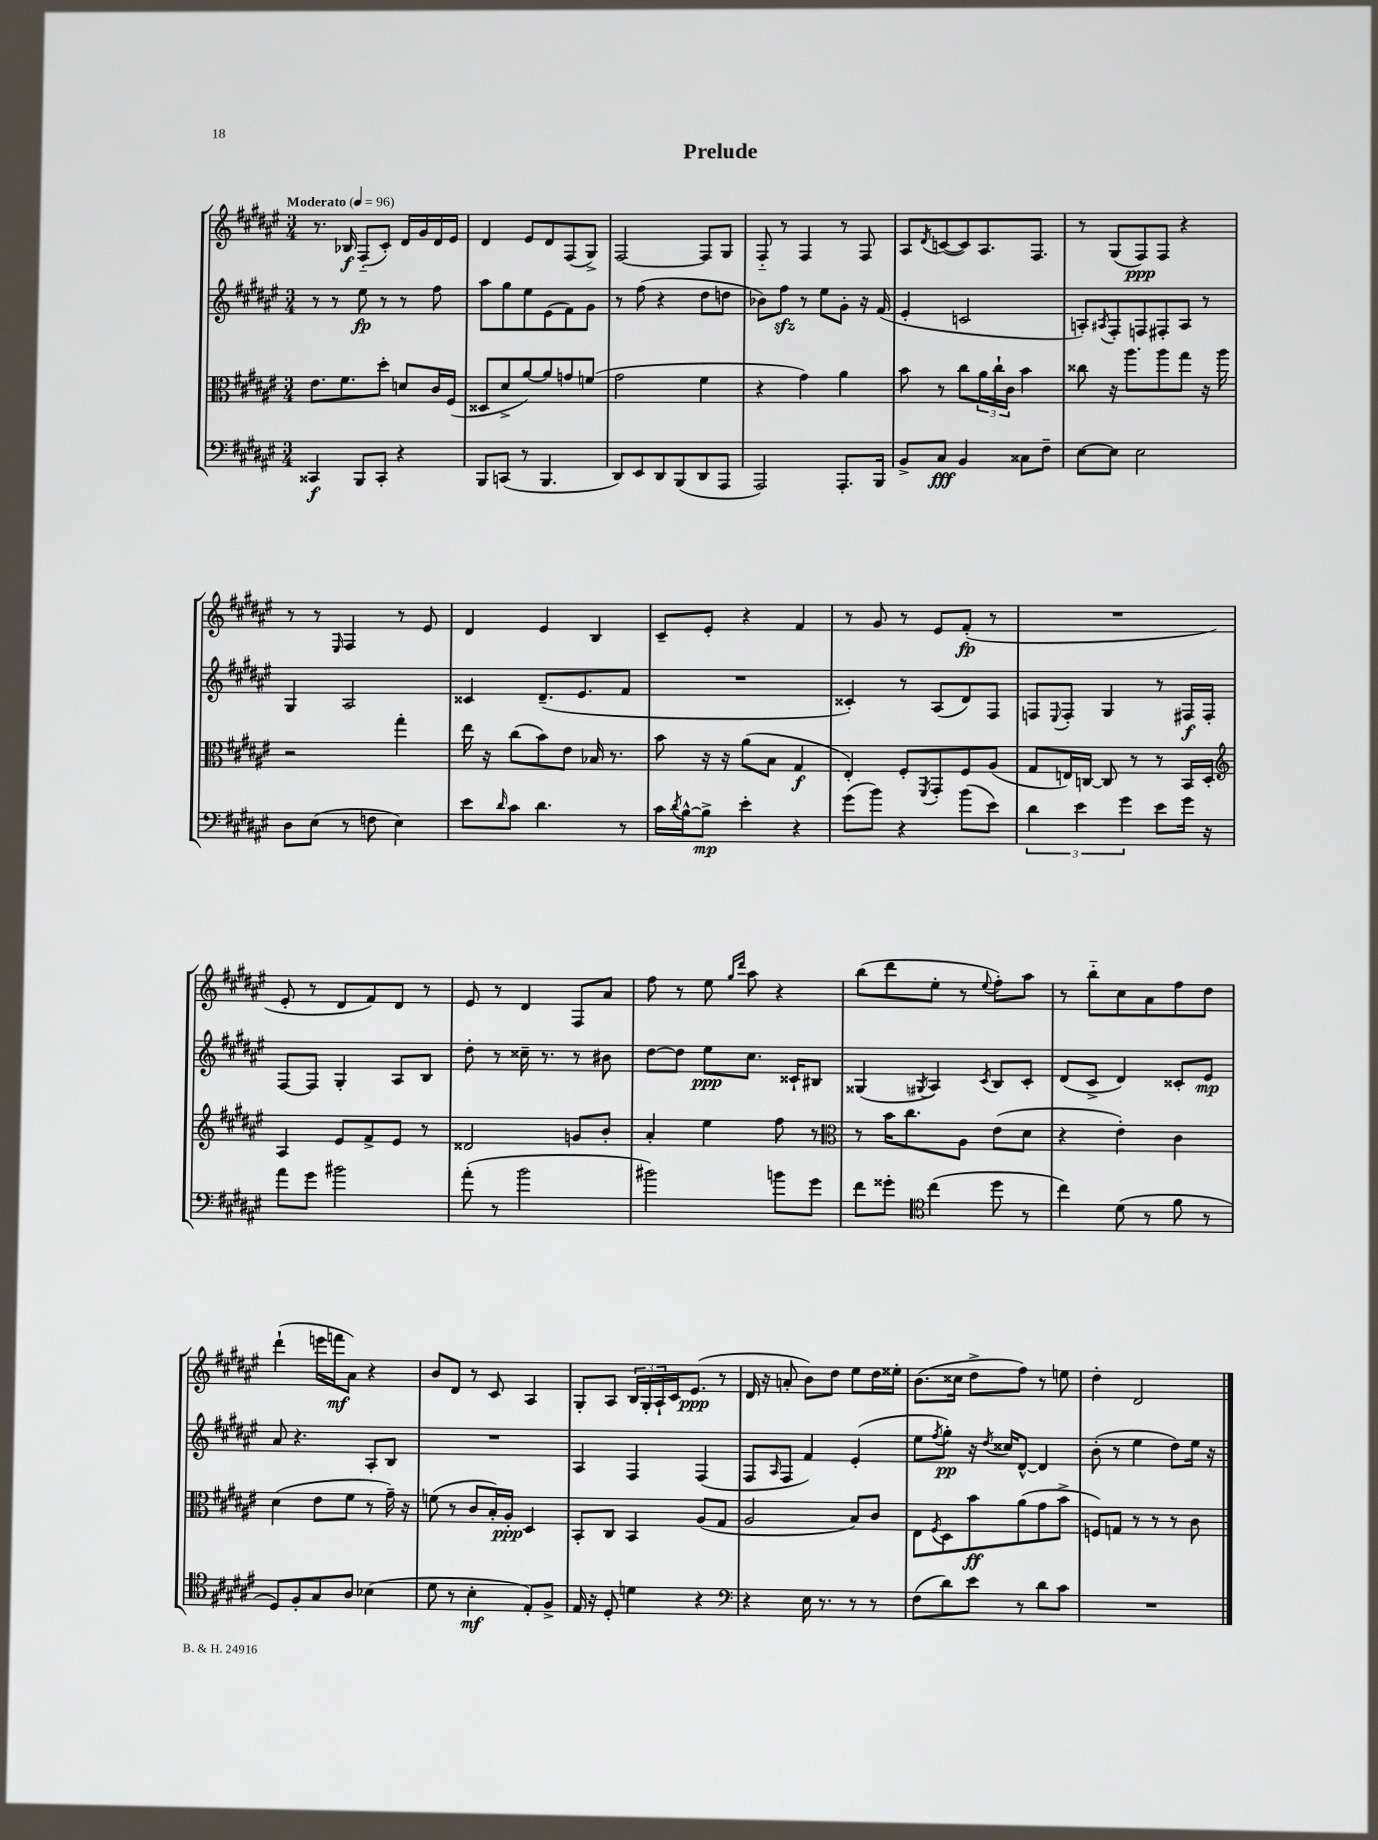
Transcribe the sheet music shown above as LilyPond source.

\header { title = "Prelude" }
<<
\new StaffGroup <<
\new Staff = "s0" {
    \clef treble \key fis \major \numericTimeSignature \time 3/4 \tempo "Moderato" 4 = 96
    r8. bes16\f fis8-_( cis'8-.) dis'16 gis'16 dis'16 eis'16 |
    dis'4 eis'8 dis'8 fis8( gis8->) |
    fis2~ fis8 gis8 |
    fis8-_ r8 fis4 r8 fis8 |
    ais8 \acciaccatura { dis'8 } c'8~( c'8) ais8. fis8. |
    r8 gis8( fis8\ppp) fis8 r4 |
    r8 r8 \grace { eis16 } fis4 r8 eis'8 |
    dis'4 eis'4 b4 |
    cis'8-- eis'8-. r4 fis'4 |
    r8 gis'8 r8 eis'8 fis'8-.\fp( r8 |
    R2. |
    eis'8-. r8 dis'8 fis'8) dis'8 r8 |
    eis'8 r8 dis'4 fis8 ais'8 |
    fis''8 r8 eis''8 \grace { gis''16 dis'''16 } ais''8 r4 |
    b''8( dis'''8 eis''8-. r8 \appoggiatura { eis''8 } fis''8-.) ais''8 |
    r8 b''8-_ cis''8 ais'8 fis''8 dis''8 |
    dis'''4-!( e'''16 f'''16\mf ais'8) r4 |
    b'8 dis'8 r8 cis'8 ais4 |
    gis8-. ais8 \tuplet 3/2 { b16 gis16-. ais16-! } cis'16 eis'8.\ppp( r8 |
    dis'16 r16 a'8-. b'8) dis''8 eis''8 dis''16 eisis''16-. |
    b'8.( cisis''16 dis''8-> fis''8) r8 e''8 |
    dis''4-. dis'2 \bar "|." |
}
\new Staff = "s1" {
    \clef treble \key fis \major \numericTimeSignature \time 3/4
    r8 r8 eis''8\fp r8 r8 fis''8 |
    ais''8 gis''8 eis''8 eis'8( fis'8) gis'8 |
    r8 fis''8( r4 dis''8 d''8 |
    bes'8) fis''8\sfz r8 eis''8 gis'8-. r16 fis'16( |
    eis'4-. c'2 |
    a8-.) \acciaccatura { ais8 } fis8-. f8 fis8-. ais8 r8 |
    gis4 ais2 |
    cisis'4 dis'8.--( eis'8. fis'8 |
    R2. |
    cisis'4-.) r8 ais8( dis'8) fis8 |
    f8 \appoggiatura { eis8 } f8-. gis4 r8 fis16\f fis16-. |
    fis8~ fis8 gis4-. ais8 b8 |
    dis''8-. r8 cisis''16-- r8. r8 bis'8 |
    dis''8~ dis''8 eis''8\ppp cis''8. cisis'16-! bis8 |
    gisis4( \acciaccatura { gis8 } ais4) \acciaccatura { cis'8 } b8 cis'8-. |
    dis'8( cis'8-> dis'4) cisis'8-. eis'8\mp |
    ais'8 r4. ais8-. b8 |
    R2. |
    ais4 fis4 fis4( |
    fis8 \grace { ais16 } fis8 fis'4) eis'4-.( |
    eis''8 \acciaccatura { fis''8 } gis''8-.\pp) r16 \acciaccatura { dis''8 } cisis''16 dis'8~-^ dis'4 |
    b'8-.( r8 eis''4 dis''8) eis''16 r16 \bar "|." |
}
\new Staff = "s2" {
    \clef alto \key fis \major \numericTimeSignature \time 3/4
    eis'8. fis'8. dis''8-. d'8 cis'16 fis16( |
    disis8 dis'8-> ais'8~) ais'8 g'8 f'8( |
    gis'2 fis'4 |
    r4 gis'4) ais'4 |
    b'8 r8 cis''8 \tuplet 3/2 { ais'16 cis''16-! cis'16 } b'4 |
    cisis''8 r16 ais''8. ais''8 gis''8 r16 ais''16 |
    r2 gis''4-. |
    eis''16 r16 cis''8( b'8) eis'8 bes16 r8. |
    b'8 r16 r16 ais'8( b8 gis4\f |
    eis4-.) fis8-. \acciaccatura { fis,8 } gis,8-. fis8 ais8( |
    gis8 e16) c16~ c8 r8 r8 b,16 dis16-. |
    \clef treble ais4 eis'8 fis'8-> eis'8 r8 |
    disis'2 g'8 b'8-. |
    ais'4-. eis''4 fis''8 r8 |
    \clef alto r8 b'16 cis''8. ais8 eis'8( dis'8 |
    r4 eis'4-.) cis'4 |
    dis'4( eis'8 fis'8 r8 gis'16--) r16 |
    f'8( r8 cis'8 b16-.) ais16-.\ppp dis4 |
    b,8-. cis8 b,4 ais8( gis8 |
    ais2 b8) cis'8 |
    eis8 \acciaccatura { fis8 } dis8 b'8\ff ais'8( gis'8 b'8-> |
    f8) g8 r8 r8 r8 cis'8 \bar "|." |
}
\new Staff = "s3" {
    \clef bass \key fis \major \numericTimeSignature \time 3/4
    cisis,4\f b,,8 cisis,8-. r4 |
    b,,8 c,8( r8 b,,4. |
    dis,8) eis,8 dis,8 b,,8( dis,8 ais,,8 |
    ais,,2) ais,,8.-. b,,16 |
    b,8-> cis8\fff b,4 cisis8 fis8-- |
    eis8~ eis8 eis2 |
    dis8 eis8( r8 f8 eis4) |
    eis'8 \grace { dis'16 } cis'8 dis'4. r8 |
    cis'16 \acciaccatura { dis'8 } b16~-^ b8->\mp eis'4-. r4 |
    gis'8( b'8) r4 b'8( eis'8) |
    \tuplet 3/2 { dis'4 eis'4 gis'4 } eis'8 gis'16 r16 |
    ais'8 gis'8 bis'2 |
    ais'8-.( r8 b'2 |
    bis'2) b'8 gis'8 |
    fis'8 gisis'8-. \clef tenor cis''4( dis''8 r8 |
    cis''4) dis'8( r8 fis'8 r8 |
    dis8) fis8-. gis8 ais8 bes4( |
    dis'8 r8 b4-.\mf eis8-.) fis8-> |
    eis16 r16 dis8-. d'4 r4 |
    \clef bass r4 eis16 r8. r8 r8 |
    fis8( dis'8) eis'8 r8 dis'8 cis'8 |
    R2. \bar "|." |
}
>>
>>
\layout { \context { \Score \remove "Bar_number_engraver" } }
